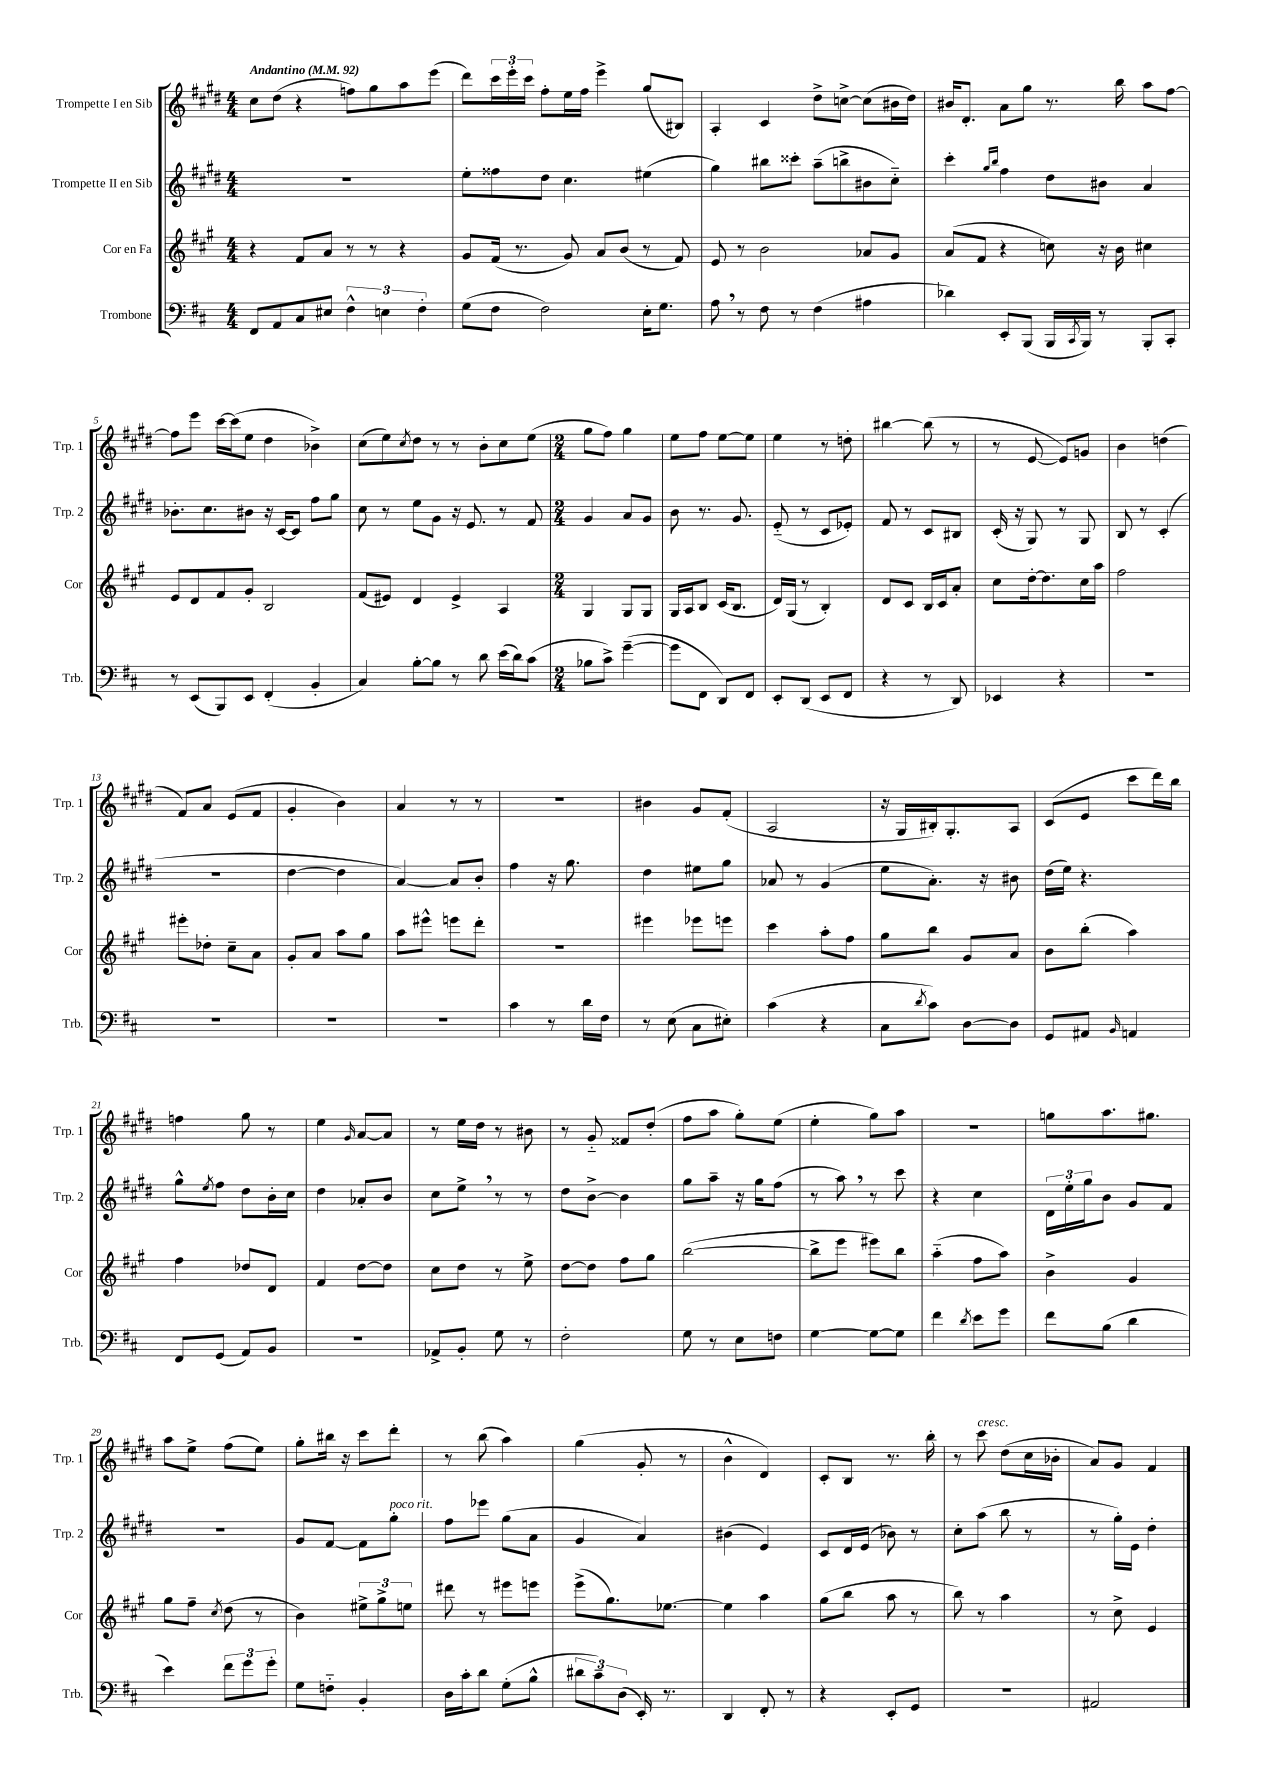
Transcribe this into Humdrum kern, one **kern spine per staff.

**kern	**kern	**kern	**kern
*part4	*part3	*part2	*part1
*staff4	*staff3	*staff2	*staff1
*I"Trombone	*I"Cor en Fa	*I"Trompette II en Sib	*I"Trompette I en Sib
*I'Trb.	*I'Cor	*I'Trp. 2	*I'Trp. 1
*clefF4	*clefG2	*clefG2	*clefG2
*k[f#c#]	*k[f#c#g#]	*k[f#c#g#d#]	*k[f#c#g#d#]
*M4/4	*M4/4	*M4/4	*M4/4
*MM92	*MM92	*MM92	*MM92
=1	=1	=1	=1
!	!	!	!LO:TX:a:B:t=Andantino
8FF#/L	4r	1r	8cc#\L
8AA/	.	.	(8dd#\J
8C#/	8f#/L	.	4r
8E#X/J	8a/J	.	.
6F#^^\	8r	.	8ffn\L)
.	8r	.	8gg#\
6En\	.	.	.
.	4r	.	8aa\
6F#'\	.	.	.
.	.	.	(8eee\J
=2	=2	=2	=2
(8G\L	8g#/L	8ee'\L	8ddd#\L)
8F#\J	(16f#/Jk	8ff##X\	24ccc#\L
.	.	.	24eee'\
.	8.r	.	.
.	.	.	24ccc#\JJ
2F#\)	.	8dd#\J	8ff#'\L
.	8g#/)	4.cc#\	16ee\L
.	.	.	16ff#\JJ
.	8a/L	.	4eee^\
.	(8b/J	.	.
16E'\KL	8r	(4ee#X\	(8gg#/L
8.G\J	.	.	.
.	8f#/)	.	8B#X/J)
=3	=3	=3	=3
8A,\	8e/	4gg#\)	4A'/
8r	8r	.	.
8F#\	2b\	8bb#X\L	4c#/
8r	.	8ccc##X'\J	.
(4F#\	.	(8aa~\L	8dd#^\L
.	.	8bbn^\	[8ccn^\J
4A#X\	8a-X/L	8b#X\	(8cc\L]
.	8g#/J	8cc#\J)	16b#X\L
.	.	.	16dd#\JJ)
=4	=4	=4	=4
4d-X\)	(8a/L	4ccc#'\	16b#X/KL
.	.	.	8.d#'/J
.	8f#/J	.	.
.	.	16qqgg#/LL	.
.	.	16qqbb/JJ	.
8EE'/L	4r	4ff#\	8a\L
(8BBB/J	.	.	8gg#\J
16BBB/LL	8ccn\)	8dd#\L	8.r
8qCC#/	.	.	.
16BBB/JJ)	.	.	.
8r	16r	8b#X\J	.
.	16b\	.	16bb\
8BBB'/L	4cc#X\	4a/	8aa\L
8CC#'/J	.	.	[8ff#\J
!!LO:LB:g=z
=5	=5	=5	=5
8r	8e/L	8.b-X'\L	8ff#\L]
(8EE/L	8d/	.	8eee\J
.	.	8.cc#\	.
8BBB/)	8f#/	.	[16ccc#\LL
.	.	.	(16ccc#\J]
8EE/J	8g#'/J	8b#X\J	8ee\J
(4FF#'/	2B/	16r	4dd#\
.	.	[16c#/KL	.
.	.	8c#/J]	.
4BB'/	.	8ff#\L	4b-X^\)
.	.	8gg#\J	.
=6	=6	=6	=6
4C#/)	(8f#/L	8cc#\	(8cc#\L
.	8e#X/J)	8r	8ee\)
.	.	.	8qcc#/
[8B'\L	4d/	8ee\L	8dd#\J
8B\J]	.	8g#\J	8r
8r	4e#^/	16r	8r
.	.	8.e/	.
8d\	.	.	8b'\L
(16e\LL	4A/	8r	8cc#\
16d\J)	.	.	.
(8c#\J	.	8f#/	(8ee\J
=7	=7	=7	=7
*M2/4	*M2/4	*M2/4	*M2/4
8B-X\L	4G#/	4g#/	8gg#\L
8c#^\J)	.	.	8ff#\J)
([4g~\	8G#/L	8a/L	4gg#\
.	8G#/J	8g#/J	.
=8	=8	=8	=8
8g\L]	16G#/LL	8b\	8ee\L
.	16A/J	.	.
8FF#\J	8B/J	8.r	8ff#\J
8DD/L)	(16c#/KL	.	[8ee\L
.	8.B/J	8.g#/	.
8FF#/J	.	.	8ee\J]
=9	=9	=9	=9
8EE'/L	16d/LL)	(8e/	4ee\
.	(16G#/JJ	.	.
(8DD/J	8r	8r	.
8EE/L	4B'/)	8c#/L	8r
8FF#/J	.	8e-X'/J)	8ddn'\
=10	=10	=10	=10
4r	8d/L	8f#/	[4bb#X\
.	8c#/J	8r	.
8r	16B/LL	8c#/L	(8bb#\]
.	16c#/J	.	.
8DD/)	8a'/J	8B#X/J	8r
=11	=11	=11	=11
4EE-X/	8cc#\L	(16c#'/	8r
.	.	16r	.
.	[16dd'\k	8G#/)	[8e/
.	8.dd\]	.	.
4r	.	8r	8e/L])
.	16cc#\L	8G#/	8gn/J
.	16aa\JJ	.	.
=12	=12	=12	=12
2r	2ff#\	8B/	4b\
.	.	8r	.
.	.	(4c#'/	(4ddn\
!!LO:LB:g=z
=13	=13	=13	=13
2r	8eee#X'\L	2r	8f#/L)
.	8dd-X'\J	.	8a/J
.	8cc#~\L	.	(8e/L
.	8a\J	.	8f#/J
=14	=14	=14	=14
2r	8g#'/L	[4dd#\	4g#'/
.	8a/J	.	.
.	8aa\L	4dd#\]	4b\)
.	8gg#\J	.	.
=15	=15	=15	=15
2r	8aa\L	[4a/)	4a/
.	8eee#X^^\J	.	.
.	8eeen\L	8a/L]	8r
.	8ddd'\J	8b'/J	8r
=16	=16	=16	=16
4c#\	2r	4ff#\	2r
8r	.	16r	.
.	.	8.gg#\	.
16d\LL	.	.	.
16F#\JJ	.	.	.
=17	=17	=17	=17
8r	4eee#X\	4dd#\	4b#X\
(8E\	.	.	.
8C#\L	8eee-X\L	8ee#X\L	8g#/L
8E#X'\J)	8eeen\J	8gg#\J	(8f#'/J
=18	=18	=18	=18
(4c#\	4ccc#\	8a-X/	2A/
.	.	8r	.
4r	8aa'\L	(4g#/	.
.	8ff#\J	.	.
=19	=19	=19	=19
8C#\L	8gg#\L	8ee\L	16r
.	.	.	16G#/LL
8qd/	.	.	.
8c#\J)	8bb\J	8.a'\J)	16B#X'/J)
.	.	.	8.G#'/
[8D\L	8g#/L	.	.
.	.	16r	.
8D\J]	8a/J	8b#X\	8A/J
=20	=20	=20	=20
8GG/L	8b\L	(16dd#\LL	(8c#/L
.	.	16ee\JJ)	.
8AA#X/J	(8bb'\J	4.r	8e/J
16qqBB/	.	.	.
4AAn/	4aa\)	.	8ccc#\L
.	.	.	16ddd#\L)
.	.	.	16bb\JJ
!!LO:LB:g=z
=21	=21	=21	=21
8FF#/L	4ff#\	8gg#^^\L	4ffn\
.	.	8qee/	.
(8GG/J	.	8ff#\J	.
8AA/L)	8dd-X/L	8dd#\L	8gg#\
8BB/J	8d/J	16b'\L	8r
.	.	16cc#\JJ	.
=22	=22	=22	=22
2r	4f#/	4dd#\	4ee\
.	.	.	16qqg#/
.	[8dd\L	8a-X'/L	[8a/L
.	8dd\J]	8b/J	8a/J]
=23	=23	=23	=23
8AA-X^/L	8cc#\L	8cc#\L	8r
8BB'/J	8dd\J	8ee^,\J	16ee\LL
.	.	.	16dd#\JJ
8G\	8r	8r	8r
8r	8ee^\	8r	8b#X\
=24	=24	=24	=24
2F#'\	[8dd\L	8dd#\L	8r
.	8dd\J]	[8b^\J	8g#/
.	8ff#\L	4b\]	8f##X/L
.	8gg#\J	.	(8dd#'/J
=25	=25	=25	=25
8G\	([2bb\	8gg#\L	8ff#\L
8r	.	8aa~\J	8aa\J
8E\L	.	16r	8gg#'\L)
.	.	16gg#\KL	.
8Fn\J	.	(8ff#\J	(8ee\J
=26	=26	=26	=26
[4G\	8bb^\L]	8r	4ee'\
.	8eee\J	8aa,\)	.
8G\L_	8eee#X\L)	8r	8gg#\L)
8G\J]	8bb\J	8ccc#\	8aa\J
=27	=27	=27	=27
4f#\	(4aa\	4r	2r
8qd/	.	.	.
8e\L	8ff#\L	4cc#\	.
8g\J	8aa\J)	.	.
=28	=28	=28	=28
8f#\L	4b^\	24d#\LL	8ggn\L
.	.	24ee'\	.
.	.	24gg#\J	.
(8B\J	.	8b\J	8.aa\
4d\	4g#/	8g#/L	.
.	.	.	8.gg#X\J
.	.	8f#/J	.
!!LO:LB:g=z
=29	=29	=29	=29
4e\)	8gg#\L	2r	8aa\L
.	8ff#~\J	.	8ee^\J
.	8qcc#/	.	.
12f#\L	(8dd\	.	(8ff#\L
12g\	.	.	.
.	8r	.	8ee\J)
12g'\J	.	.	.
=30	=30	=30	=30
8G\L	4b\)	8g#/L	8gg#'\L
8Fn\J	.	[8f#/J	16bb#X\Jk
.	.	.	16r
4BB'/	12ee#X^\L	8f#\L]	8ccc#\L
.	12gg#^\	.	.
!	!	!LO:TX:a:i:t=poco rit.	!
.	.	8gg#'\J	8ddd#'\J
.	12een\J	.	.
=31	=31	=31	=31
16D\LL	8ddd#X\	8ff#\L	8r
16c#'\J	.	.	.
8d\J	8r	8eee-X\J	(8bb\
(8G'\L	8eee#X\L	(8gg#\L	4aa\)
8B^^\J	8eeen\J	8a\J	.
=32	=32	=32	=32
12d#X\L	(8eee^\L	4g#/	(4gg#\
12c#~\)	.	.	.
.	8.gg#\)	.	.
(12D\J	.	.	.
16EE'/)	.	4a/)	8g#'/
8.r	[8.ee-X\J	.	.
.	.	.	8r
=33	=33	=33	=33
4DD/	4ee-\]	(4b#X\	4b^^\
8FF#'/	4aa\	4e/)	4d#/)
8r	.	.	.
=34	=34	=34	=34
4r	(8gg#\L	8c#/L	8c#'/L
.	8bb\J	16d#/L	8B/J
.	.	(16e/JJ	.
8EE'/L	8aa\	8b-X\)	8.r
8GG/J	8r	8r	.
.	.	.	16bb'\
=35	=35	=35	=35
2r	8bb\)	8cc#'\L	8r
!	!	!	!LO:TX:a:i:t=cresc.
.	8r	(8aa\J	8ccc#\
.	4aa\	8bb\	(8dd#\L
.	.	8r	16cc#\L
.	.	.	16b-X'\JJ
=36	=36	=36	=36
2AA#X/	8r	8r	8a/L)
.	8cc#^\	16gg#'\LL)	8g#/J
.	.	16e\JJ	.
.	4e/	4dd#'\	4f#/
==	==	==	==
*-	*-	*-	*-
